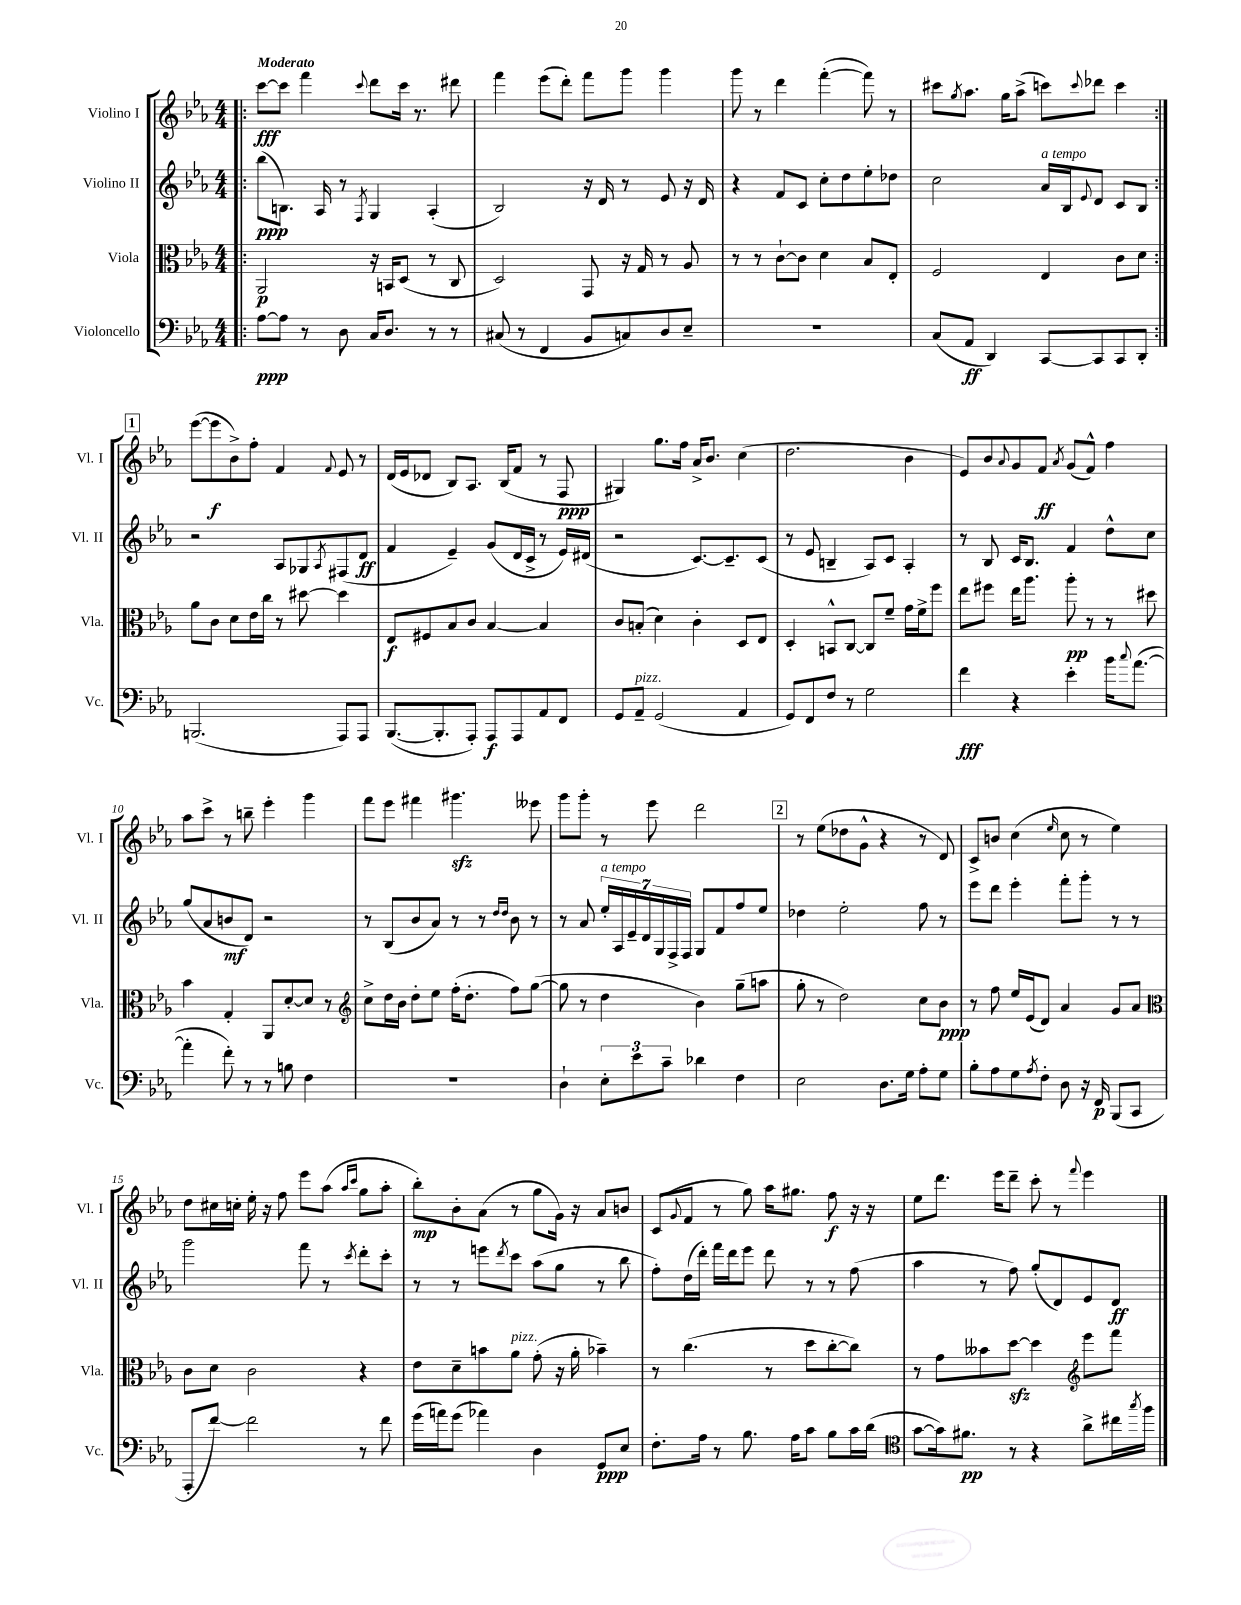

**kern	**dynam	**kern	**dynam	**kern	**dynam	**kern	**dynam
*part4	*part4	*part3	*part3	*part2	*part2	*part1	*part1
*staff4	*staff4	*staff3	*staff3	*staff2	*staff2	*staff1	*staff1
*I"Violoncello	*	*I"Viola	*	*I"Violino II	*	*I"Violino I	*
*I'Vc.	*	*I'Vla.	*	*I'Vl. II	*	*I'Vl. I	*
*clefF4	*	*clefC3	*	*clefG2	*	*clefG2	*
*k[b-e-a-]	*	*k[b-e-a-]	*	*k[b-e-a-]	*	*k[b-e-a-]	*
*M4/4	*	*M4/4	*	*M4/4	*	*M4/4	*
=1!|:	=1!|:	=1!|:	=1!|:	=1!|:	=1!|:	=1!|:	=1!|:
!	!	!	!	!	!	!LO:TX:a:B:t=Moderato	!
[8A-\L	ppp	2AA-/	p	(8bb-\L	ppp	[8ccc\L	fff
8A-\J]	.	.	.	8.Bn\J)	.	8ccc\J]	.
8r	.	.	.	.	.	4fff\	.
.	.	.	.	16A-/	.	.	.
8D\	.	.	.	8r	.	.	.
.	.	.	.	8qF/	.	8qqccc/	.
16C/KL	.	16r	.	4G/	.	8ddd\L	.
8.D/J	.	16BBn/KL	.	.	.	.	.
.	.	(8D/J	.	.	.	16ccc\Jk	.
.	.	.	.	.	.	8.r	.
8r	.	8r	.	(4A-'/	.	.	.
8r	.	8C/	.	.	.	8ddd#X\	.
=2	=2	=2	=2	=2	=2	=2	=2
(8C#X/	.	2D/)	.	2B-/)	.	4fff\	.
8r	.	.	.	.	.	.	.
4FF/	.	.	.	.	.	(8eee-\L	.
.	.	.	.	.	.	8ddd'\J)	.
8BB-/L	.	8GG/	.	16r	.	8fff\L	.
.	.	.	.	16d/	.	.	.
8Cn/)	.	16r	.	8r	.	8ggg\J	.
.	.	16G/	.	.	.	.	.
8D/	.	8r	.	8e-/	.	4ggg\	.
8E-~/J	.	8A-/	.	16r	.	.	.
.	.	.	.	16d/	.	.	.
=3	=3	=3	=3	=3	=3	=3	=3
1r	.	8r	.	4r	.	8ggg\	.
.	.	8r	.	.	.	8r	.
.	.	[8c`\L	.	8f/L	.	4ddd\	.
.	.	8c\J]	.	8c/J	.	.	.
.	.	4d\	.	8cc'\L	.	([4fff'\	.
.	.	.	.	8dd\	.	.	.
.	.	8B-/L	.	8ee-'\	.	8fff\])	.
.	.	8E-'/J	.	8dd-X\J	.	8r	.
=4	=4	=4	=4	=4	=4	=4	=4
(8C/L	.	2F/	.	2cc\	.	8ccc#X\L	.
.	.	.	.	.	.	8qgg/	.
8AA-/J	ff	.	.	.	.	8.aa-\J	.
4DD/)	.	.	.	.	.	.	.
.	.	.	.	.	.	16gg\KL	.
.	.	.	.	.	.	(8aa-^\J	.
!	!	!	!	!LO:TX:a:i:t=a tempo	!	!	!
[8CC/L	.	4E-/	.	16a-/LL	.	8cccn\L)	.
.	.	.	.	16B-/J	.	.	.
.	.	.	.	8qqe-/	.	8qqccc/	.
8CC/]	.	.	.	8d/J	.	8ddd-X\J	.
8CC/	.	8c\L	.	8c/L	.	4ccc\	.
8DD'/J	.	8d\J	.	8B-/J	.	.	.
!!LO:LB:g=z
!!LO:REH:place=s1:t=1
=5:|!	=5:|!	=5:|!	=5:|!	=5:|!	=5:|!	=5:|!	=5:|!
(2.BBBn/	.	8a-\L	.	2r	.	([8eee-\L	.
.	.	8c\J	.	.	.	8eee-\]	f
.	.	8d\L	.	.	.	8b-^\)	.
.	.	16e-\L	.	.	.	8ff'\J	.
.	.	16cc\JJ	.	.	.	.	.
.	.	8r	.	8A-/L	.	4f/	.
.	.	[8dd#X\	.	8G-X/	.	.	.
.	.	.	.	8qA-/	.	8qqf/	.
8AAA-/L)	.	4dd#\]	.	(8F#X/	.	8e-/	.
8AAA-/J	.	.	.	8d/J	ff	8r	.
=6	=6	=6	=6	=6	=6	=6	=6
([8.BBB-/L	.	8E-/L	f	4f/	.	(16d/LL	.
.	.	.	.	.	.	16e-/J	.
.	.	8F#X/	.	.	.	8d-X/J	.
8.BBB-'/]	.	.	.	.	.	.	.
.	.	8B-/	.	4e-~/)	.	8B-/L)	.
8AAA-'/J)	.	8c/J	.	.	.	8.A-/J	.
8AAA-/L	f	[4B-/	.	(8g/L	.	.	.
.	.	.	.	.	.	(16B-/KL	.
8AAA-/	.	.	.	16d/L	.	8f/J	.
.	.	.	.	16c^/JJ	.	.	.
8AA-/	.	4B-/]	.	8r	.	8r	.
8FF/J	.	.	.	16e-/LL)	.	8F/	ppp
.	.	.	.	(16d#X/JJ	.	.	.
=7	=7	=7	=7	=7	=7	=7	=7
8GG/L	.	8c/L	.	2r	.	4G#X/)	.
!LO:TX:a:i:t=pizz.	!	!	!	!	!	!	!
8AA-~/J	.	(8Bn'/J	.	.	.	.	.
(2GG/	.	4d\)	.	.	.	8.gg\L	.
.	.	.	.	.	.	16ff\Jk	.
.	.	4c'\	.	[8.c/L)	.	16a-^/KL	.
.	.	.	.	.	.	8.b-/J	.
.	.	.	.	8.c~/]	.	.	.
4AA-/	.	8D/L	.	.	.	(4cc\	.
.	.	8E-/J	.	(8c/J	.	.	.
=8	=8	=8	=8	=8	=8	=8	=8
8GG/L)	.	4D'/	.	8r	.	2.dd\	.
8FF/	.	.	.	8e-/	.	.	.
8F/J	.	8BBn^^/L	.	4Bn~/	.	.	.
8r	.	[8C/J	.	.	.	.	.
2G\	.	8C/L]	.	8A-/L)	.	.	.
.	.	8f~/J	.	8c/J	.	.	.
.	.	16g\LL	.	4A-'/	.	4b-\	.
.	.	16f^\J	.	.	.	.	.
.	.	8ff\J	.	.	.	.	.
=9	=9	=9	=9	=9	=9	=9	=9
4f\	fff	8ee-\L	.	8r	.	8e-/L)	.
.	.	8ff#X\J	.	8B-/	.	8b-/	.
.	.	.	.	.	.	8qqa-/	.
4r	.	16ee-\KL	.	16c/KL	.	8g/	.
.	.	8.aa-\J	.	8.B-/J	.	.	.
.	.	.	.	.	.	8f/J	ff
.	.	.	.	.	.	8qa-/	.
4e-'\	.	8aa-'\	pp	4f/	.	(8g/L	.
.	.	8r	.	.	.	8f^^/J)	.
16b-\KL	.	8r	.	8dd^^\L	.	4ff\	.
8qqcc/	.	.	.	.	.	.	.
([8.a-\J	.	.	.	.	.	.	.
.	.	8dd#X\	.	8cc\J	.	.	.
!!LO:LB:g=z
=10	=10	=10	=10	=10	=10	=10	=10
4a-'\]	.	4b-\	.	(8gg/L	.	8aa-\L	.
.	.	.	.	8a-/	.	8ccc^\J	.
8f'\)	.	4G'/	.	8bn/	mf	8r	.
8r	.	.	.	8d/J)	.	8bbn~\	.
8r	.	8AA-/L	.	2r	.	4eee-'\	.
8Bn\	.	[8d'/	.	.	.	.	.
4F\	.	8d/J]	.	.	.	4ggg\	.
.	.	8r	.	.	.	.	.
=11	=11	=11	=11	=11	=11	=11	=11
*	*	*clefG2	*	*	*	*	*
1r	.	8cc^\L	.	8r	.	8fff\L	.
.	.	16dd\L	.	(8B-/L	.	8eee-\J	.
.	.	16b-\JJ	.	.	.	.	.
.	.	8dd'\L	.	8b-/	.	4fff#X\	.
.	.	8ee-\J	.	8a-/J)	.	.	.
.	.	(16ff'\KL	.	8r	.	4.ggg#Xzz\	.
.	.	8.dd'\J	.	.	.	.	.
.	.	.	.	8r	.	.	.
.	.	.	.	16qqdd/LL	.	.	.
.	.	.	.	16qqdd/JJ	.	.	.
.	.	8ff\L)	.	8b-\	.	.	.
.	.	([8gg\J	.	8r	.	8eee--X\	.
=12	=12	=12	=12	=12	=12	=12	=12
4D`\	.	8gg\]	.	8r	.	8ggg\L	.
.	.	8r	.	8a-/	.	8ggg'\J	.
!	!	!	!	!LO:TX:a:i:t=a tempo	!	!	!
12E-'\L	.	4dd\	.	28ee-'/LL	.	8r	.
.	.	.	.	28A-/	.	.	.
.	.	.	.	28e-~/	.	.	.
12e-\	.	.	.	.	.	.	.
.	.	.	.	28d/	.	.	.
.	.	.	.	.	.	8eee-\	.
.	.	.	.	28G/	.	.	.
12c~\J	.	.	.	.	.	.	.
.	.	.	.	28F^/	.	.	.
.	.	.	.	28F/JJ	.	.	.
4d-X\	.	4b-\)	.	8G/L	.	2ddd\	.
.	.	.	.	8f/	.	.	.
4F\	.	(8gg~\L	.	8ff/	.	.	.
.	.	8aan\J	.	8ee-/J	.	.	.
!!LO:REH:place=s1:t=2
=13	=13	=13	=13	=13	=13	=13	=13
2E-\	.	8gg'\	.	4dd-X\	.	8r	.
.	.	8r	.	.	.	(8ee-\L	.
.	.	2dd\)	.	2ee-'\	.	8dd-X\	.
.	.	.	.	.	.	8g^^\J	.
8.D\L	.	.	.	.	.	4r	.
16G\Jk	.	.	.	.	.	.	.
8A-'\L	.	8cc\L	.	8ff\	.	8r	.
8G\J	.	8b-\J	ppp	8r	.	8d/)	.
=14	=14	=14	=14	=14	=14	=14	=14
8B-'\L	.	8r	.	8eee-\L	.	8c^/L	.
8A-\	.	8ff\	.	8ddd\J	.	8bn/J	.
8G\	.	16ee-/LL	.	4eee-'\	.	(4cc\	.
.	.	(16e-/J	.	.	.	.	.
8qA-/	.	.	.	.	.	.	.
8F'\J	.	8d/J)	.	.	.	.	.
.	.	.	.	.	.	16qqee-/	.
8D\	.	4a-/	.	8fff'\L	.	8cc\	.
16r	.	.	.	8ggg'\J	.	8r	.
16FF/	p	.	.	.	.	.	.
(8BBB-/L	.	8g/L	.	8r	.	4ee-\)	.
8CC/J	.	8a-/J	.	8r	.	.	.
!!LO:LB:g=z
=15	=15	=15	=15	=15	=15	=15	=15
*	*	*clefC3	*	*	*	*	*
8AAA-'/L	.	8c\L	.	2ggg\	.	8dd\L	.
[8f/J)	.	8d\J	.	.	.	16cc#X\L	.
.	.	.	.	.	.	16ccn'\JJ	.
2f\]	.	2c\	.	.	.	16ee-'\	.
.	.	.	.	.	.	16r	.
.	.	.	.	.	.	8ff\	.
.	.	.	.	8fff\	.	8eee-\L	.
.	.	.	.	8r	.	(8aa-\J	.
.	.	.	.	.	.	16qqaa-/LL	.
.	.	.	.	8qccc/	.	16qqccc/JJ	.
8r	.	4r	.	8ddd'\L	.	8gg\L	.
8f\	.	.	.	8ccc'\J	.	8aa-'\J	.
=16	=16	=16	=16	=16	=16	=16	=16
(16g\LL	.	8e-\L	.	8r	.	8bb-'\L)	mp
16an\J)	.	.	.	.	.	.	.
(8g\J	.	8d~\	.	8r	.	8b-'\	.
4a-X\)	.	8bn\	.	8eeen\L	.	(8a-\J	.
.	.	.	.	8qddd/	.	.	.
!	!	!LO:TX:a:i:t=pizz.	!	!	!	!	!
.	.	8a-\J	.	8ccc\J	.	8r	.
4D\	.	(8g'\	.	(8aa-\L	.	8gg\L	.
.	.	16r	.	8gg\J	.	16g\Jk)	.
.	.	16a-'\	.	.	.	16r	.
8GG/L	ppp	4b-X~\)	.	8r	.	8a-/L	.
8E-/J	.	.	.	8bb-\	.	8bn/J	.
=17	=17	=17	=17	=17	=17	=17	=17
8.F'\L	.	8r	.	8ff'\L)	.	(8c/L	.
.	.	.	.	.	.	8qqg/	.
.	.	(4.cc\	.	(16dd\L	.	8f/J	.
16A-\Jk	.	.	.	16ddd'\JJ)	.	.	.
8r	.	.	.	16fff\LL	.	8r	.
.	.	.	.	16ddd\J	.	.	.
8.B-\	.	.	.	8eee-\J	.	8gg\)	.
.	.	8r	.	8ddd\	.	16aa-\KL	.
16A-\KL	.	.	.	.	.	8.gg#X\J	.
8c\J	.	8dd\L	.	8r	.	.	.
8B-\L	.	[8cc'\	.	8r	.	8ff\	f
16c\L	.	8cc\J])	.	(8ff\	.	16r	.
(16d\JJ	.	.	.	.	.	16r	.
=18	=18	=18	=18	=18	=18	=18	=18
*clefC4	*	*	*	*	*	*	*
[8g\L	.	8r	.	4aa-\	.	8ee-\L	.
16g\k])	.	8g\L	.	.	.	8.ddd\J	.
8.f#X\J	pp	.	.	.	.	.	.
.	.	8b--X\	.	8r	.	.	.
.	.	.	.	.	.	16eee-\KL	.
8r	.	[8ddzz\J	.	8ff\)	.	8ddd~\J	.
4r	.	4dd\]	.	(8gg'/L	.	8ccc'\	.
.	.	.	.	8d/)	.	8r	.
*	*	*clefG2	*	*	*	*	*
.	.	.	.	.	.	8qqfff/	.
8a-^\L	.	8eee-\L	.	8e-/	.	4eee-\	.
16cc#X\L	.	8fff\J	.	8d/J	ff	.	.
8qgg/	.	.	.	.	.	.	.
16ff\JJ	.	.	.	.	.	.	.
==	==	==	==	==	==	==	==
*-	*-	*-	*-	*-	*-	*-	*-
